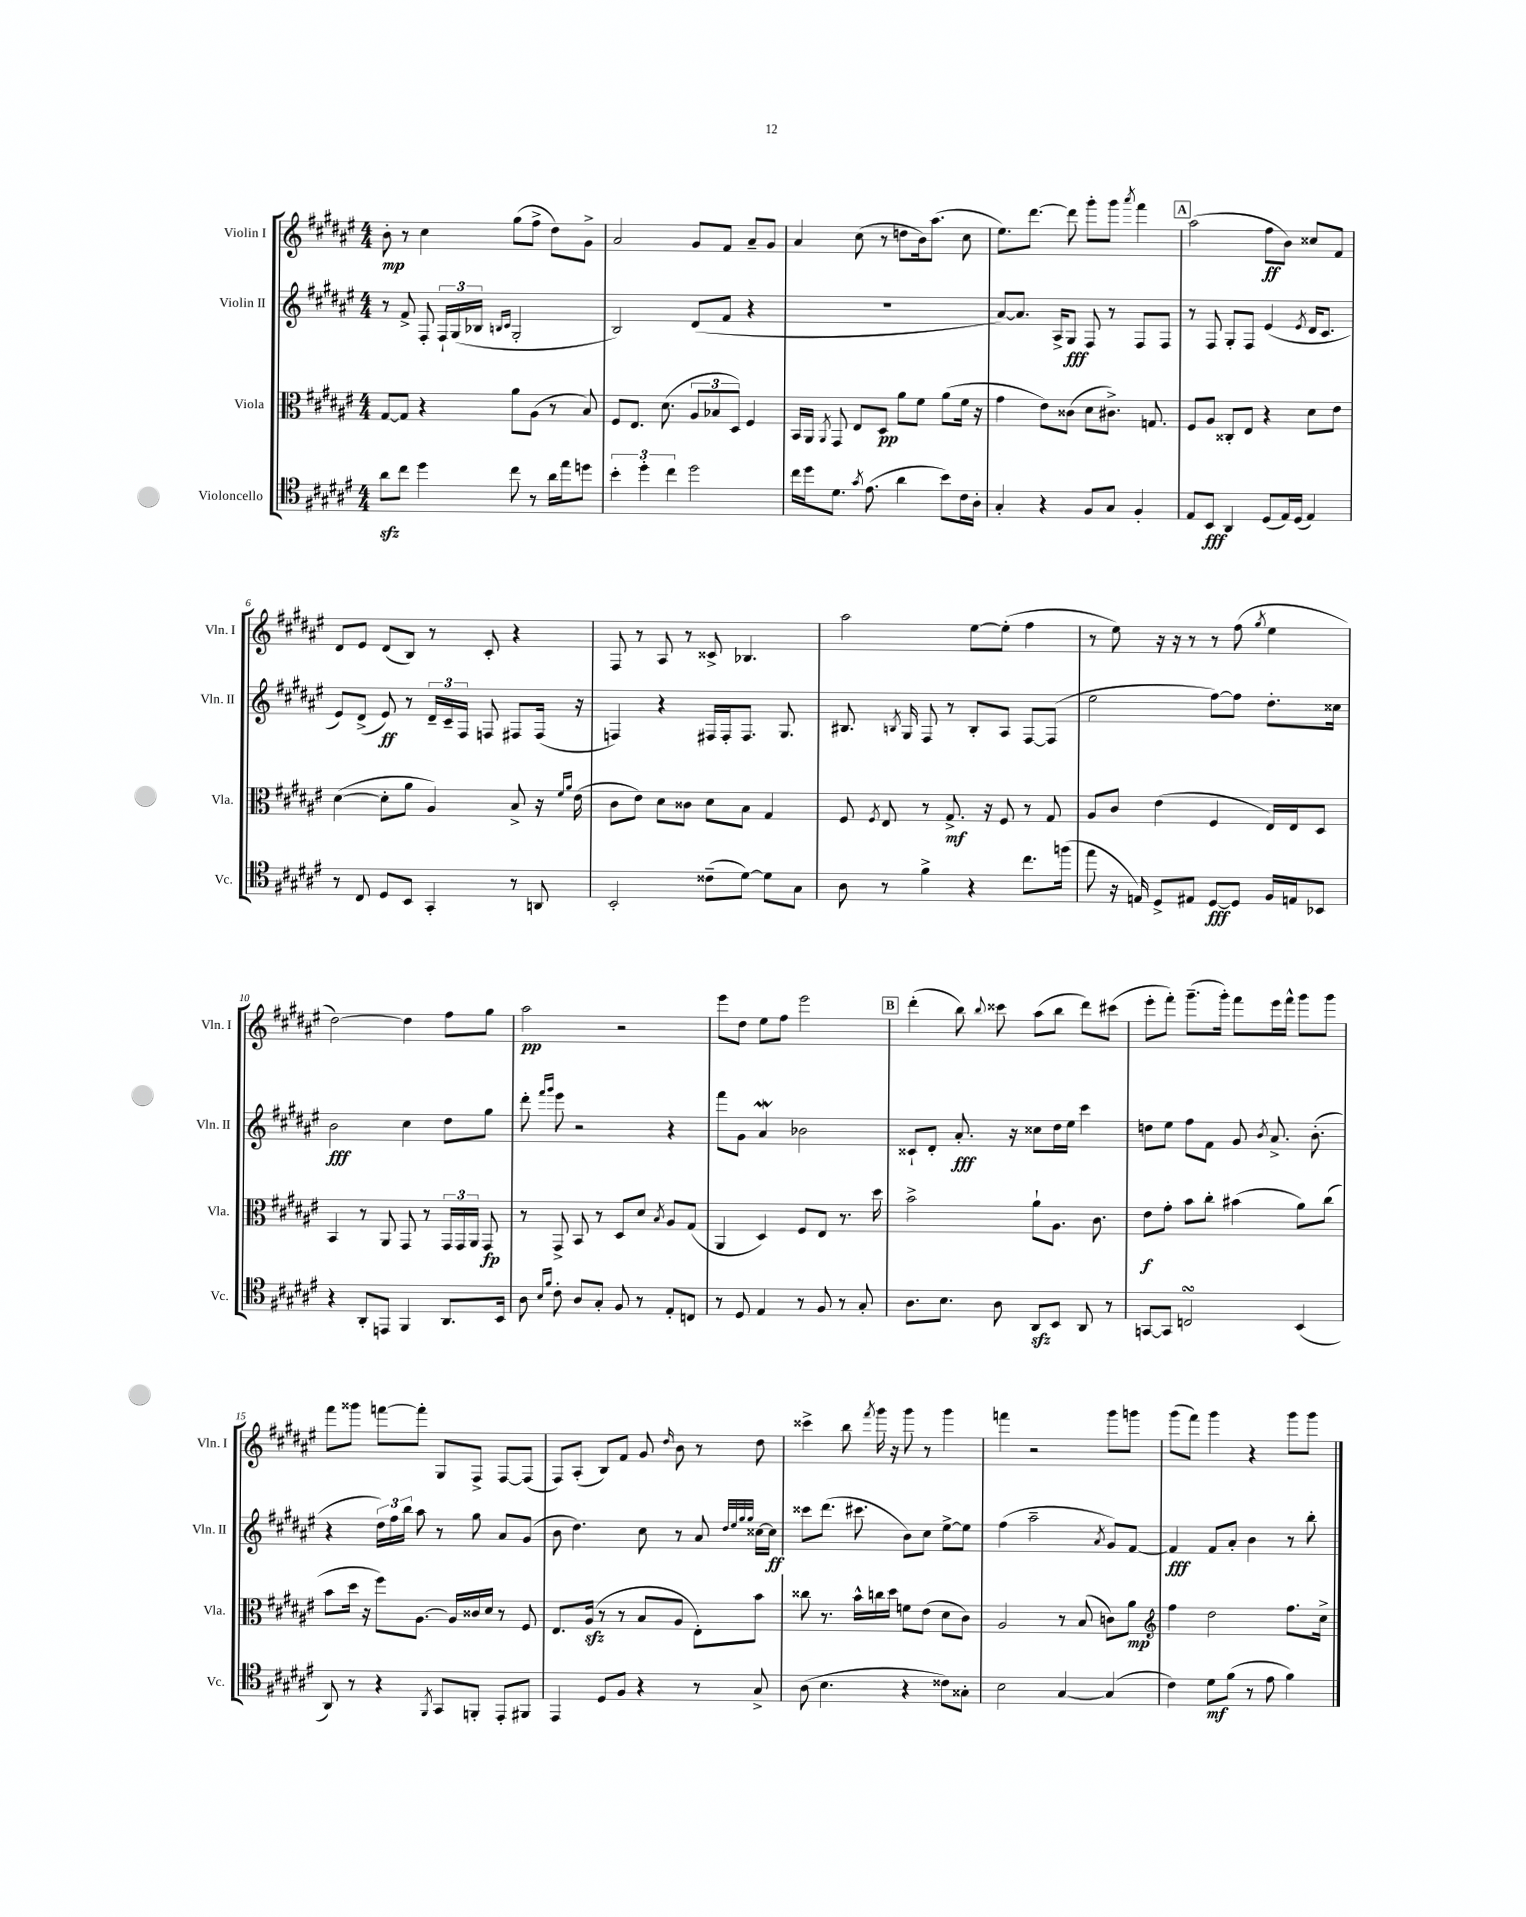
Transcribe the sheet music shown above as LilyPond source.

<<
\new StaffGroup <<
\new Staff = "s0" \with { instrumentName = "Violin I" shortInstrumentName = "Vln. I" } {
    \clef treble \key fis \major \numericTimeSignature \time 4/4
    \autoBeamOff b'8-.\mp r8 cis''4 gis''8[( fis''8]-> dis''8[) gis'8]-> |
    ais'2 gis'8[ fis'8] ais'8[-- gis'8] |
    ais'4 cis''8( r8 d''8[ b'16) ais''8.]( cis''8 |
    eis''8.[) dis'''8.]~ dis'''8 gis'''8[-. gis'''8] \acciaccatura { ais'''8 } fis'''4 |
    \mark \markup { \box "A" } ais''2( fis''8[\ff b'8]) cisis''8[ fis'8] |
    dis'8[ eis'8] dis'8[( b8]) r8 cis'8-. r4 |
    fis8 r8 ais8 r8 cisis'8-> bes4. |
    ais''2 eis''8[~ eis''8]-.( fis''4 |
    r8 eis''8) r16 r16 r8 r8 fis''8( \acciaccatura { gis''8 } eis''4 |
    dis''2~) dis''4 fis''8[ gis''8] |
    ais''2\pp r2 |
    eis'''8[ dis''8] eis''8[ fis''8] eis'''2 |
    \mark \markup { \box "B" } dis'''4-.( b''8) \appoggiatura { b''8 } cisis'''8 ais''8[( b''8] dis'''8[) cis'''8]( |
    eis'''8[-. fis'''8]-.) gis'''8.[--( gis'''16]-.) fis'''8[ eis'''16 fis'''16]-^ gis'''8[ gis'''8] |
    fis'''8[ gisis'''8] f'''8[~ f'''8]-. gis8[ fis8]-> fis8[~ fis8]( |
    fis8[) ais8]-.( b8[) fis'8] gis'8 \grace { dis''16 } b'8 r8 dis''8 |
    cisis'''4-> b''8 \acciaccatura { fis'''8 } gis'''16 r16 gis'''8 r8 gis'''4 |
    f'''4 r2 gis'''8[ g'''8] |
    gis'''8[( fis'''8]) gis'''4 r4 gis'''8[ gis'''8] \bar "|." |
}
\new Staff = "s1" \with { instrumentName = "Violin II" shortInstrumentName = "Vln. II" } {
    \clef treble \key fis \major \numericTimeSignature \time 4/4
    \autoBeamOff r8 fis'8-> fis8-. \tuplet 3/2 { fis16[-! gis16( bes16] } \grace { b16[ cis'16] } gis2-. |
    b2) dis'8[( fis'8] r4 |
    R1 |
    ais'8[~) ais'8.] ais16[-> gis8]\fff fis8 r8 fis8[ fis8] |
    \mark \markup { \box "A" } r8 fis8 gis8[-. fis8] eis'4( \acciaccatura { eis'8 } dis'16[ cis'8.] |
    eis'8[) dis'8]->( eis'8\ff) r8 \tuplet 3/2 { dis'16[-- cis'16-- fis16] } f8 fis8[ fis16]( r16 |
    f4) r4 fis16[ fis16-. fis8.] gis8. |
    bis8. \acciaccatura { b8 } gis16 fis8 r8 b8[-. ais8] fis8[~ fis8]( |
    eis''2 fis''8[~) fis''8] dis''8.[-. cisis''16] |
    b'2\fff cis''4 dis''8[ gis''8] |
    dis'''8-. \grace { fis'''16[ gis'''16] } eis'''8 r2 r4 |
    fis'''8[ gis'8] ais'4\mordent bes'2 |
    \mark \markup { \box "B" } cisis'8[-! dis'8]-. ais'8.-.\fff r16 cisis''8[ dis''16 eis''16] cis'''4 |
    d''8[ eis''8] fis''8[ fis'8] gis'8 \acciaccatura { b'8 } ais'8.-> b'8.-.( |
    r4 \tuplet 3/2 { dis''16[) fis''16 b''16] } ais''8 r8 gis''8 ais'8[ gis'8]( |
    b'8 dis''4.) cis''8 r8 ais'8 \grace { dis''32[ eis''32 gis''32 gis''32] } cisis''16[~ cisis''16]\ff |
    cisis'''8[ dis'''8.]( cis'''8. b'8[) cis''8] eis''8[~-> eis''8] |
    fis''4( ais''2-- \acciaccatura { ais'8 } gis'8[) fis'8]~ |
    fis'4\fff fis'8[ ais'8]-. b'4 r8 b''8-. \bar "|." |
}
\new Staff = "s2" \with { instrumentName = "Viola" shortInstrumentName = "Vla." } {
    \clef alto \key fis \major \numericTimeSignature \time 4/4
    \autoBeamOff gis8[~ gis8] r4 ais'8[ ais8]( r8 b8) |
    fis8[ eis8.] dis'8.( \tuplet 3/2 { ais8[ bes8 dis8]) } fis4 |
    b,16[ ais,16] \acciaccatura { ais,8 } gis,8 eis8[ dis8]\pp ais'8[ fis'8] ais'8[( fis'16] r16 |
    gis'4 eis'8[) cisis'8]( dis'8[ cis'8.]->) g8. |
    \mark \markup { \box "A" } fis8[ ais8] cisis8[-. eis8] r4 dis'8[ eis'8] |
    dis'4~( dis'8[-. ais'8] ais4) b8-> r16 \grace { fis'16[ ais'16] } eis'16( |
    cis'8[ eis'8]) dis'8[ cisis'8] dis'8[ b8] gis4 |
    fis8 \acciaccatura { fis8 } eis8 r8 gis8.->\mf r16 fis8 r8 gis8 |
    ais8[ cis'8] eis'4( fis4 eis16[) eis16 dis8] |
    b,4 r8 ais,8 gis,8 r8 \tuplet 3/2 { gis,16[ gis,16 ais,16] } gis,8\fp |
    r8 gis,8-> b,8 r8 dis8[ dis'8] \acciaccatura { b8 } ais8[ gis8]( |
    ais,4 dis4) fis8[ eis8] r8. dis''16 |
    \mark \markup { \box "B" } b'2-> ais'8[-! ais8.] cis'8. |
    eis'8[\f gis'8]-. b'8[ cis''8]-. bis'4( ais'8[) cis''8]( |
    b'8[ dis''16] r16 fis''8[) ais8.]~ ais16[ cisis'16 dis'16] r8 fis8 |
    eis8.[ ais16]\sfz( r8 r8 b8[ ais8] eis8[-.) b'8] |
    cisis''8 r8. b'16[-^ c''16 dis''16] f'8[ eis'8]( dis'8[ cis'8]) |
    ais2 r8 b8( c'8[) ais'8]\mp |
    \clef treble fis''4 dis''2 fis''8.[ cis''16]-> \bar "|." |
}
\new Staff = "s3" \with { instrumentName = "Violoncello" shortInstrumentName = "Vc." } {
    \clef tenor \key fis \major \numericTimeSignature \time 4/4
    \autoBeamOff ais'8[\sfz cis''8] dis''4 cis''8 r8 ais'16[ eis''16 d''8] |
    \tuplet 3/2 { b'4-. dis''4-. cis''4 } dis''2 |
    cis''16[ dis''16 dis'8.] \acciaccatura { gis'8 } eis'8.( ais'4 b'8[) cis'16 ais16]-. |
    gis4-. r4 fis8[ gis8] fis4-. |
    \mark \markup { \box "A" } eis8[ b,8]\fff ais,4 dis8[( eis16) dis16]( eis4) |
    r8 cis8 dis8[ b,8] gis,4-. r8 a,8 |
    b,2-. cisis'8[--( dis'8]~) dis'8[ gis8] |
    ais8 r8 fis'4-> r4 cis''8.[ f''16]( |
    eis''8 r16 e16) dis8[-> eis8] dis8[~\fff dis8] fis16[ e16 bes,8] |
    r4 ais,8[-. e,8] fis,4 ais,8.[ b,16] |
    ais8 \grace { b16[ fis'16] } cis'8-. ais8[ gis8]-. fis8 r8 eis8[-. c8] |
    r8 dis8 eis4 r8 fis8 r8 gis8-. |
    \mark \markup { \box "B" } ais8.[ b8.] ais8 ais,8[\sfz b,8] ais,8 r8 |
    g,8[~ g,8] c2\turn b,4( |
    ais,8) r8 r4 \acciaccatura { fis,8 } gis,8[ f,8]-. eis,8[-. fis,8] |
    eis,4 dis8[ fis8] r4 r8 gis8-> |
    ais8( b4. r4 cisis'8[) gisis8]-. |
    b2 gis4~ gis4( |
    cis'4) dis'8[\mf fis'8]( r8 eis'8 fis'4) \bar "|." |
}
>>
>>
